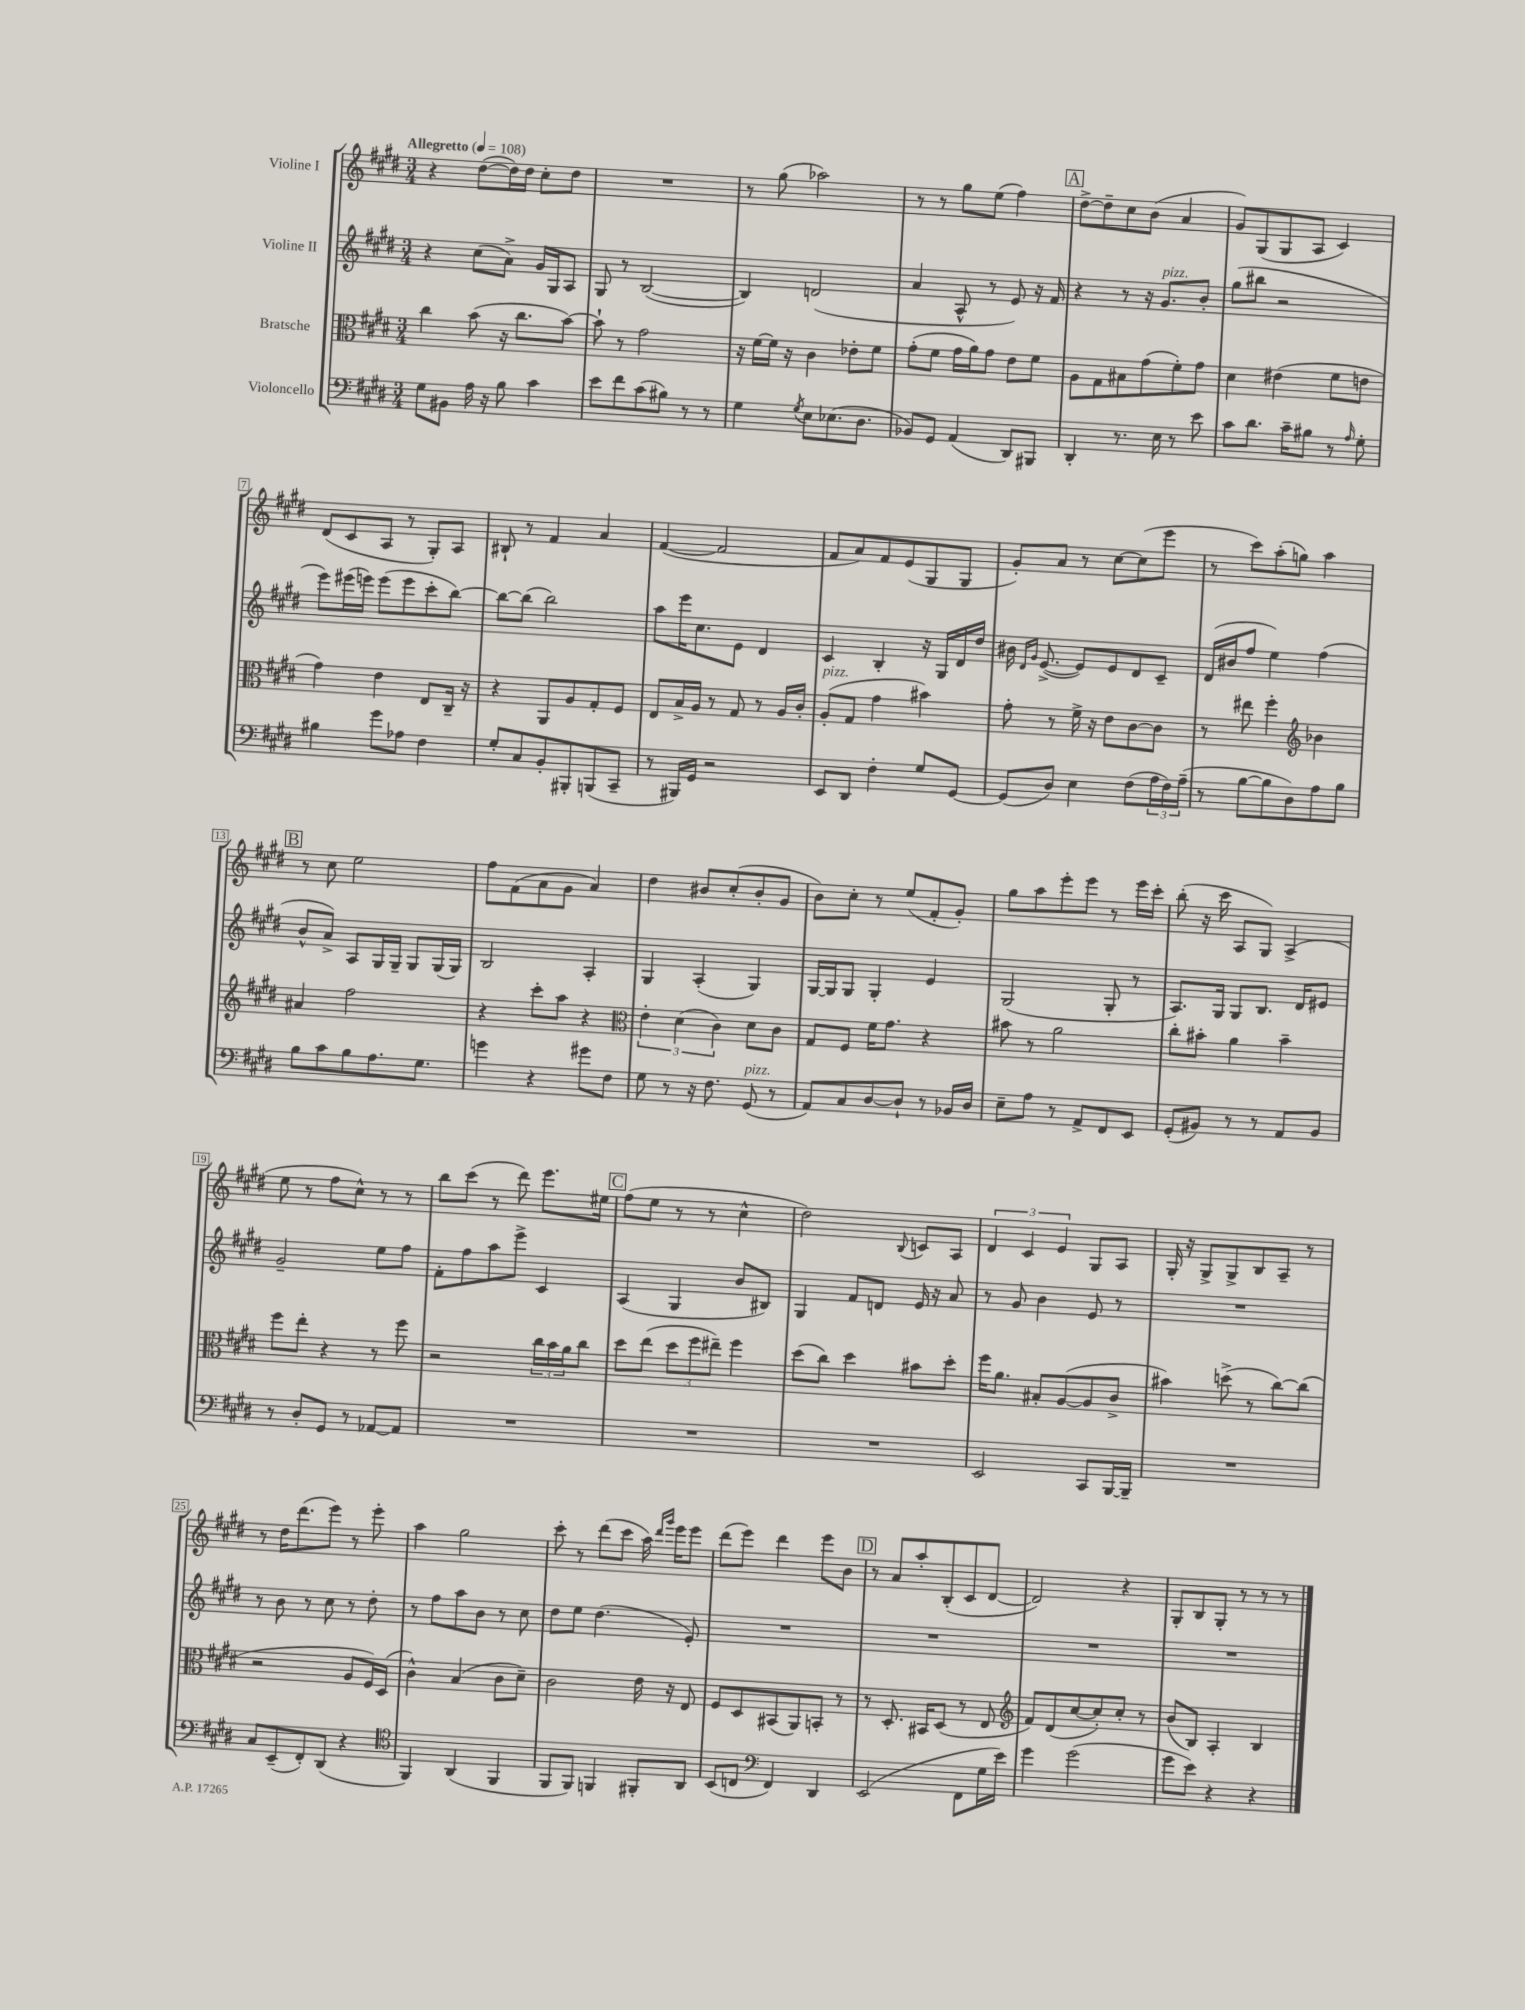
<<
\new StaffGroup <<
\new Staff = "s0" \with { instrumentName = "Violine I" } {
    \clef treble \key e \major \numericTimeSignature \time 3/4 \tempo "Allegretto" 4 = 108
    r4 dis''8~( dis''16) dis''16 cis''8-. dis''8 |
    R2. |
    r8 gis''8( aes''2) |
    r8 r8 gis''8 e''8( fis''4) |
    \mark \markup { \box "A" } dis''8~-> dis''8-- cis''8 b'8( a'4 |
    gis'8) gis8( gis8 a8 cis'4) |
    dis'8( cis'8 a8 r8 gis8-.) a8 |
    bis8-! r8 fis'4 a'4 |
    fis'4~( fis'2 |
    fis'8 a'8) fis'8 e'8( gis8 gis8 |
    gis'8-.) a'8 r8 cis''8~ cis''8( e'''8 |
    r8 cis'''8) a''8-.( g''8) a''4 |
    \mark \markup { \box "B" } r8 cis''8 e''2 |
    fis''8 fis'8( a'8 gis'8 a'4) |
    dis''4 bis'8 cis''8-.( bis'8-. gis'8 |
    b'8) cis''8-. r8 e''8( fis'8-. gis'8-.) |
    gis''8 a''8 e'''8-. e'''8 r8 e'''16 cis'''16-. |
    b''8-.( r16 cis'''16 a8 gis8) a4->( |
    e''8 r8 fis''8 cis''8-^) r8 r8 |
    b''8 cis'''8( r8 dis'''8) e'''8. eis''16 |
    \mark \markup { \box "C" } fis''8( e''8 r8 r8 cis''4-^ |
    dis''2) \appoggiatura { b8 } c'8 a8 |
    \tuplet 3/2 { dis'4 cis'4 e'4 } gis8 a8 |
    gis16-. r16 gis8-> gis8-> b8 a8-- r8 |
    r8 dis''16 dis'''8.( e'''8) r8 e'''8-. |
    a''4 gis''2 |
    cis'''8-. r8 dis'''8( cis'''8 a''16) \grace { dis'''16 gis'''16 } e'''16 e'''8 |
    dis'''8( e'''8) dis'''4 e'''8 b'8 |
    \mark \markup { \box "D" } r8 a'8 a''8-. b8-.( cis'8 dis'8~ |
    dis'2) r4 |
    gis8-. b8 gis8-. r8 r8 r8 \bar "|." |
}
\new Staff = "s1" \with { instrumentName = "Violine II" } {
    \clef treble \key e \major \numericTimeSignature \time 3/4
    r4 cis''8( a'8->) gis'16 gis16 a8 |
    gis8 r8 b2~( |
    b4) d'2( |
    a'4 a8-^ r8 e'8) r16 fis'16 |
    \mark \markup { \box "A" } r4 r8 r16 gis'8.^\markup { \italic "pizz." } b'8-. |
    gis''8( bis''8 r2 |
    e'''8) eis'''16( e'''16) e'''8( e'''8 cis'''8-. b''8~) |
    b''8~ b''8( b''2) |
    a''8 e'''16 cis''8. e'8 dis'4 |
    cis'4 b4-. r16 gis16 dis'16 dis''16 |
    bis'16 \grace { dis'16 gis'16 } e'8.~->( e'8) e'8 dis'8 cis'8-- |
    dis'16( bis'16 fis''8 e''4) fis''4( |
    \mark \markup { \box "B" } b'8-^ a'8->) a8 gis16 gis16-- gis8 gis16( gis16) |
    b2 a4-. |
    gis4 a4-.( gis4) |
    gis16~ gis16 gis8 gis4-. e'4 |
    gis2( gis8-. r8 |
    a8.) gis16 gis8 b8. dis'16 eis'8 |
    gis'2-- e''8 fis''8 |
    fis'8-. fis''8 a''8 e'''8-> cis'4 |
    \mark \markup { \box "C" } a4( gis4 b'8 bis8) |
    gis4 fis'8 d'8 e'16 r16 a'8 |
    r8 gis'8 b'4 e'8 r8 |
    R2. |
    r8 b'8 r8 cis''8 r8 dis''8-. |
    r8 fis''8 a''8 b'8 r8 cis''8 |
    dis''8 e''8 dis''4.( e'8-.) |
    R2. |
    \mark \markup { \box "D" } R2. |
    R2. |
    R2. \bar "|." |
}
\new Staff = "s2" \with { instrumentName = "Bratsche" } {
    \clef alto \key e \major \numericTimeSignature \time 3/4
    cis''4 b'8( r16 cis''8. b'8~) |
    b'8-! r8 gis'2 |
    r16 fis'16~ fis'16 r16 cis'4 ees'8-. fis'8 |
    gis'8-.( fis'8 gis'16 a'16) gis'8 e'8 fis'8 |
    \mark \markup { \box "A" } a8 gis8 bis8 gis'8( fis'8-.) gis'8 |
    dis'4 eis'4( fis'8 e'8 |
    gis'4) e'4 e8 cis16-- r16 |
    r4 a,8 a8 gis8-. fis8 |
    e8 b16-> a16 r8 gis8 r8 a16 cis'16-. |
    a8-.^\markup { \italic "pizz." }( gis8 gis'4 bis'4) |
    gis'8-. r8 fis'16-> r16 e'8 cis'8~ cis'8 |
    r8 eis''8 fis''4-. \clef treble bes'4 |
    \mark \markup { \box "B" } ais'4 fis''2 |
    r4 cis'''8-. a''8 r4 |
    \clef alto \tuplet 3/2 { e'4-. dis'4( cis'4) } dis'8 cis'8 |
    gis8 fis8 fis'16 gis'8. r4 |
    bis'8 r8 a'2 |
    cis''8-. bis'8-. a'4 bis'4-- |
    fis''8 e''8-. r4 r8 fis''8 |
    r2 \tuplet 3/2 { cis''16 b'16 a'16 } cis''8 |
    \mark \markup { \box "C" } dis''8 e''8( \tuplet 3/2 { dis''8 fis''8 eis''8--) } fis''4 |
    dis''8( cis''8) dis''4 bis'8 dis''8-. |
    fis''16 a'8. bis8-. a8~( a8 cis'8-> |
    bis'4) d''8->( r8 cis''8~) cis''8( |
    r2 a8 fis16) dis16( |
    cis'4-^) b4( cis'8 dis'8--) |
    cis'2 e'16 r16 e8 |
    fis8 dis8 bis,8( a,8) b,8-. r8 |
    \mark \markup { \box "D" } r8 dis8.-. bis,16 dis8( r8 e8 |
    \clef treble fis'8) dis'8( cis''8~ cis''8-.) cis''8-. r8 |
    b'8( b8) a4-. b4 \bar "|." |
}
\new Staff = "s3" \with { instrumentName = "Violoncello" } {
    \clef bass \key e \major \numericTimeSignature \time 3/4
    gis8 bis,8 a16 r16 b8 cis'4 |
    e'8 fis'8 cis'8( bis8) r8 r8 |
    gis4 \acciaccatura { gis8 } e8 ees8.( dis8. |
    bes,8) gis,8 a,4( dis,8) bis,,8 |
    \mark \markup { \box "A" } dis,4-. r8. e16 r8 e'8 |
    cis'8 dis'8. cis'16-- bis8 r8 \grace { a16 } gis8-. |
    bis4 gis'8 aes8 fis4 |
    gis8-. cis8 b,8-. bis,,8-. b,,8( cis,8-- |
    r8 bis,,16) gis,16 r2 |
    e,8 dis,8 fis4-. gis8 gis,8~ |
    gis,8( dis8) e4 fis8( \tuplet 3/2 { a16 fis16) a16--( } |
    r8 b8~ b8 dis8) a8 b8 |
    \mark \markup { \box "B" } b8 cis'8 b8 a8. gis8. |
    g'4 r4 gis'8 fis8 |
    gis8 r8 r16 fis8. gis,8^\markup { \italic "pizz." }( r8 |
    a,8) cis8 dis8~ dis8-! r8 bes,16 dis16 |
    e8-- a8 r8 a,8-> fis,8 e,8 |
    gis,8-.( bis,8) r8 r8 a,8 bis,8 |
    r8 dis8-. gis,8 r8 aes,8~ aes,8 |
    R2. |
    \mark \markup { \box "C" } R2. |
    R2. |
    e,2 cis,8 b,,16~ b,,16-- |
    R2. |
    cis8 e,8--( fis,8-.) dis,8( r4 |
    \clef tenor fis,4) a,4( fis,4 |
    fis,8 fis,8) f,4 fis,8-. a,8 |
    b,8( c8 \clef bass fis,4) dis,4 |
    \mark \markup { \box "D" } e,2( fis,8 gis16 e'16) |
    gis'4 gis'2( |
    gis'8 e'8) r4 r4 \bar "|." |
}
>>
>>
\layout { \context { \Score \override BarNumber.stencil = #(make-stencil-boxer 0.1 0.3 ly:text-interface::print) } }
